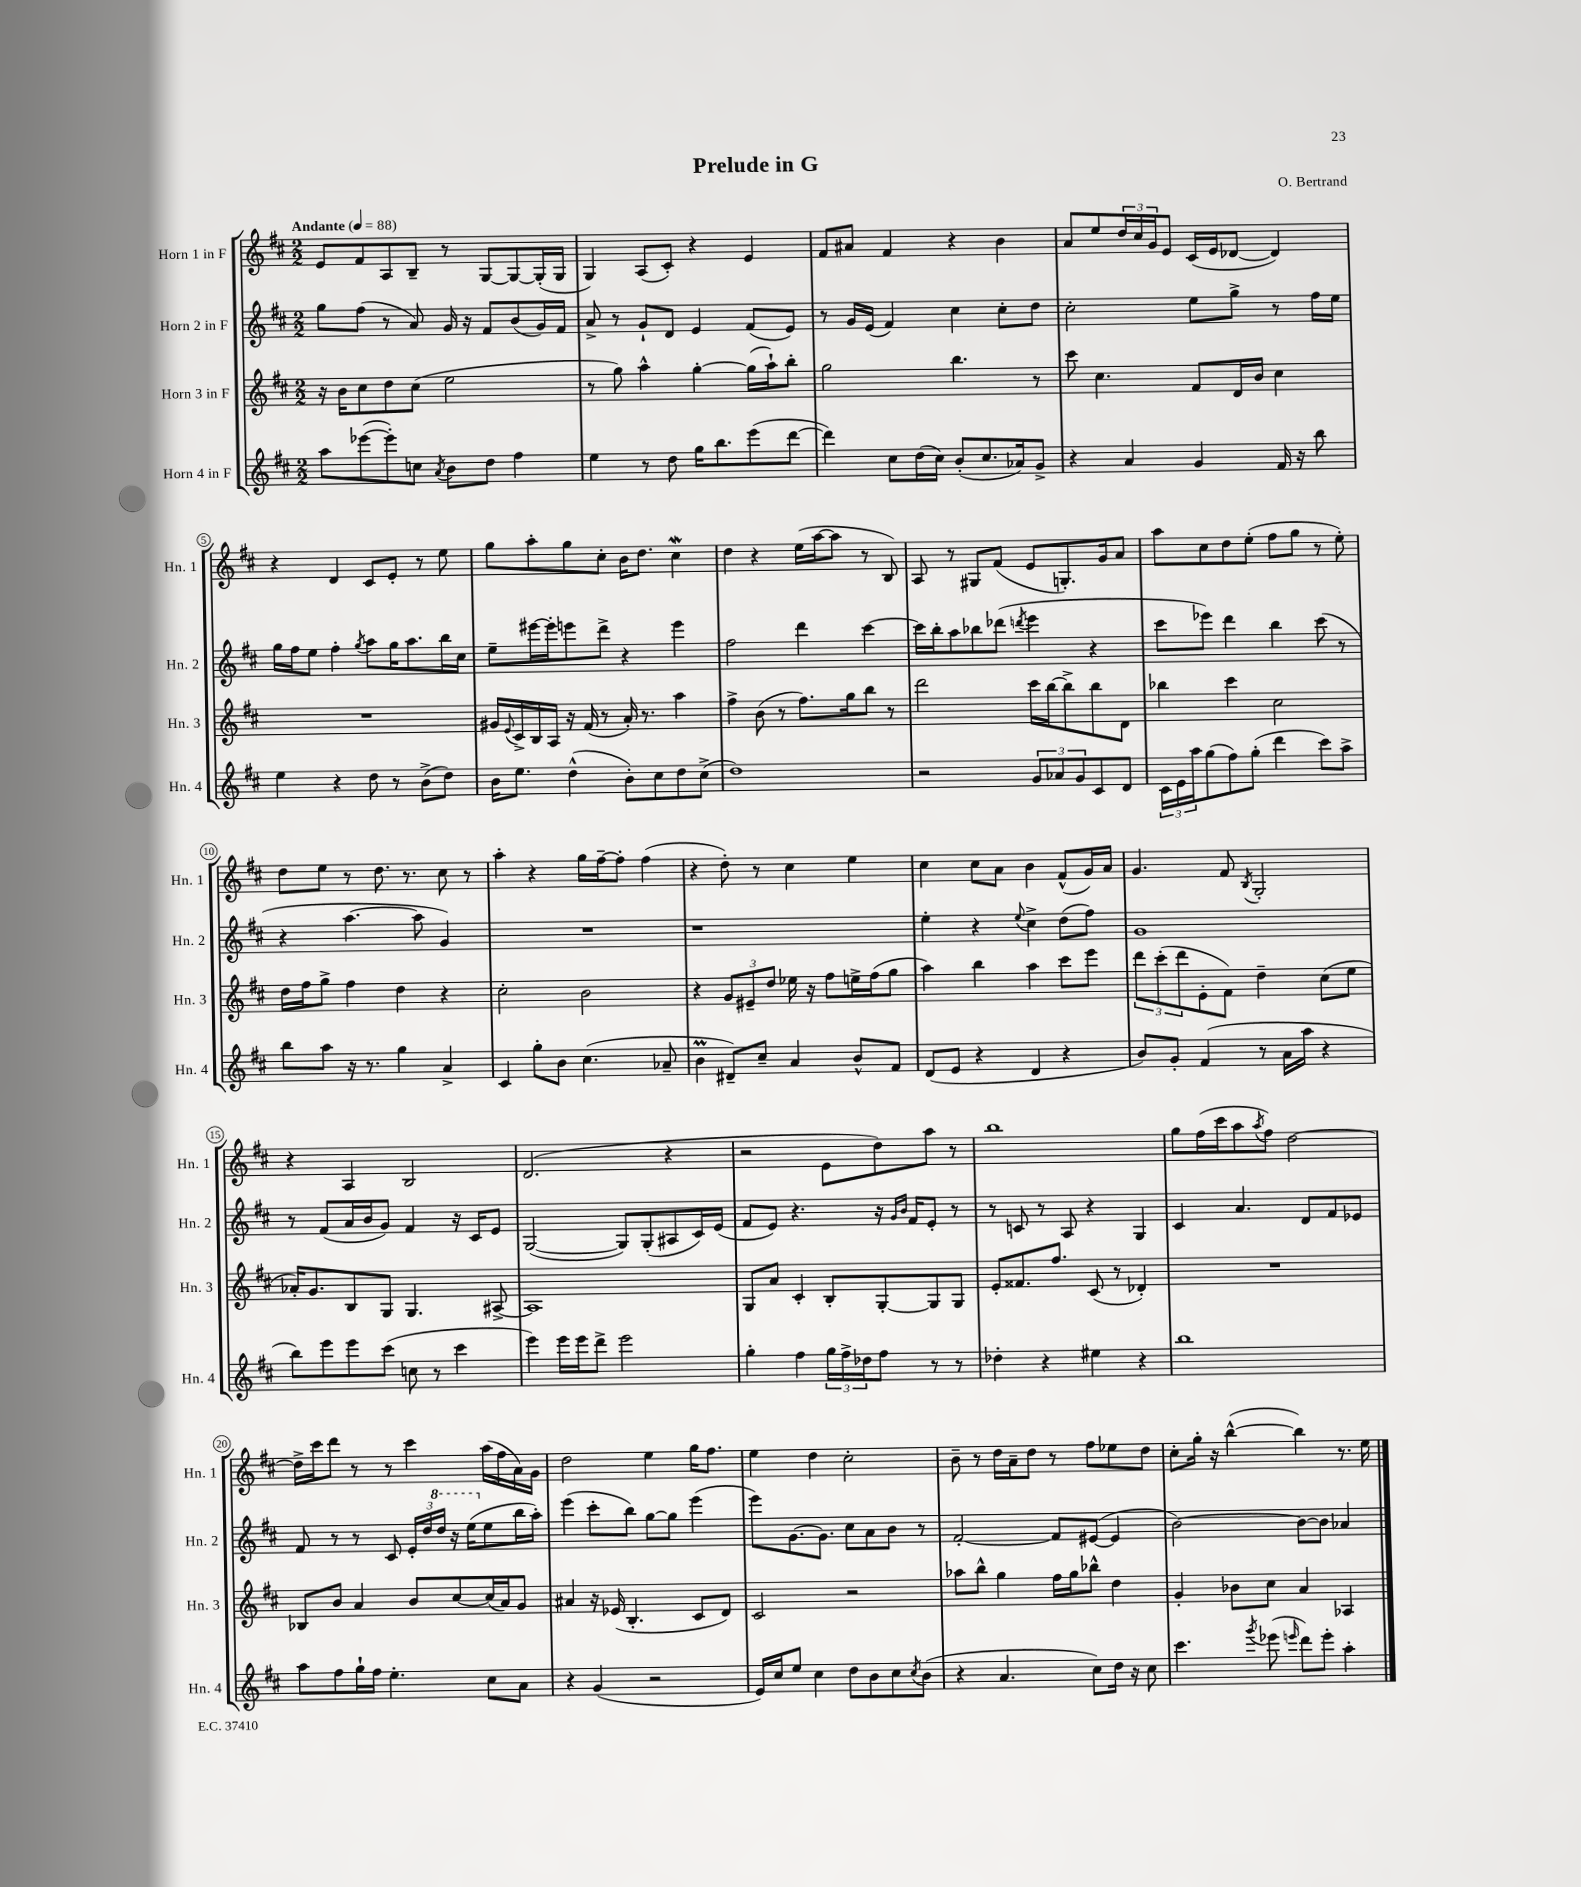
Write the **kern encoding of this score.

**kern	**kern	**kern	**kern
*part4	*part3	*part2	*part1
*staff4	*staff3	*staff2	*staff1
*I"Horn 4 in F	*I"Horn 3 in F	*I"Horn 2 in F	*I"Horn 1 in F
*I'Hn. 4	*I'Hn. 3	*I'Hn. 2	*I'Hn. 1
*clefG2	*clefG2	*clefG2	*clefG2
*k[f#c#]	*k[f#c#]	*k[f#c#]	*k[f#c#]
*M2/2	*M2/2	*M2/2	*M2/2
*MM88	*MM88	*MM88	*MM88
=1	=1	=1	=1
!	!	!	!LO:TX:a:B:t=Andante
8aa\L	16r	8gg\L	8e/L
.	16b\KL	.	.
([8eee-X\	8cc#\	(8ff#\J	8f#/
8eee-'\])	8dd\	8r	8A/
8ccn\J	(8cc#\J	8a/)	8B~/J
8qa/	.	.	.
8b\L	2ee\	16g/	8r
.	.	16r	.
8dd\J	.	8f#/L	[8G/L
4ff#\	.	(8b/	8G/_
.	.	16g/L)	(16G'/L]
.	.	16f#/JJ	16G/JJ
=2	=2	=2	=2
4ee\	8r	8a^/	4G/)
.	8gg\)	8r	.
8r	4aa^^\	8g`/L	(8A/L
8dd\	.	8d/J	8c#'/J)
16gg\KL	[4gg'\	4e/	4r
8.bb\	.	.	.
(8eee\	(16gg\LL]	(8f#/L	4e/
.	16aa`\J)	.	.
[8ddd\J	8bb'\J	8e/J)	.
=3	=3	=3	=3
4ddd\])	2gg\	8r	8f#/L
.	.	16g/LL	8a#X/J
.	.	(16e/JJ	.
8cc#\L	.	4f#/)	4f#/
(16dd\L	.	.	.
16cc#\JJ)	.	.	.
(8b'/L	4.bb\	4cc#\	4r
8.cc#/	.	.	.
.	.	8cc#'\L	4b\
16a-X/k)	.	.	.
8g^/J	8r	8dd\J	.
=4	=4	=4	=4
4r	8ccc#\	2cc#'\	8a/L
.	4.cc#\	.	8ee/
4a/	.	.	24dd/L
.	.	.	24cc#/
.	.	.	24g/J
.	.	.	8e/J
4g/	8f#/L	8ee\L	(16c#/LL
.	.	.	16e/J
.	16d/L	8gg^\J	[8d-X/J
.	16b/JJ	.	.
16f#/	4cc#\	8r	4d-/])
16r	.	.	.
8bb\	.	16ff#\LL	.
.	.	16ee\JJ	.
!!LO:LB:g=z
=5	=5	=5	=5
4ee\	1r	16gg\LL	4r
.	.	16ff#\J	.
.	.	8ee\J	.
4r	.	4ff#'\	4d/
.	.	8qgg/	.
8dd\	.	8aa\L	8c#/L
8r	.	16gg\K	8e'/J
.	.	8.aa\	.
(8b^\L	.	.	8r
8dd\J)	.	16bb\L	8ee\
.	.	16cc#\JJ	.
=6	=6	=6	=6
16b\KL	16g#X/LL	8ee~\L	8gg\L
.	8qqe/	.	.
8.ee\J	16c#^/	.	.
.	16B/	[16eee#X\L	8aa'\
.	16A/JJ	16eee#'\J]	.
(4dd^^\	16r	8eeen\	8gg\
.	(16f#/	.	.
.	8r	8ddd^\J	8cc#'\J
8b'\L)	16a'/)	4r	16b\KL
.	8.r	.	8.dd\J
8cc#\	.	.	.
8dd\	4aa\	4eee\	4cc#W\
(8cc#^\J	.	.	.
=7	=7	=7	=7
1dd)	4ff#^\	2ff#\	4dd\
.	(8b\	.	4r
.	8r	.	.
.	8.ff#\L)	4ddd\	(16ee\LL
.	.	.	[16aa\J
.	.	.	8aa\J]
.	16gg\k	.	.
.	8bb\J	[4ccc#\	8r
.	8r	.	8B/)
=8	=8	=8	=8
2r	2ddd\	16ccc#\LL]	8A/
.	.	16bb'\J	.
.	.	8aa\	8r
.	.	8bb-X\	8G#X/L
.	.	(8ddd-X\J	(8f#/J
.	.	8qdddn/	.
12g/L	16ccc#\LL	4eee\	8e/L
.	[16bb\J	.	.
12a-X/	.	.	.
.	8bb^\]	.	8.Gn'/)
12g/	.	.	.
8c#/	8bb\	4r	.
.	.	.	16g/k
8d/J	8d\J	.	8a/J
=9	=9	=9	=9
24c#\LL	4bb-X\	8ccc#\L	8aa\L
24e\	.	.	.
24aa\J	.	.	.
(8gg\	.	8eee-X\J)	8cc#\
8ff#\)	4ccc#\	4ddd\	8dd\
(8gg'\J	.	.	(8ee'\J
4ddd\	2cc#\	4bb\	8ff#\L
.	.	.	8gg\J
8ccc#\L)	.	(8ccc#\	8r
8aa^\J	.	8r	8ee'\)
!!LO:LB:g=z
=10	=10	=10	=10
8bb\L	16dd\LL	4r	8dd\L
.	16ff#\J	.	.
8aa\J	8gg^\J	.	8ee\J
16r	4ff#\	[4.aa\	8r
8.r	.	.	.
.	.	.	8.dd\
4gg\	4dd\	.	.
.	.	.	8.r
.	.	8aa\]	.
4a^/	4r	4g/)	8cc#\
.	.	.	8r
=11	=11	=11	=11
4c#/	2cc#'\	1r	4aa'\
8gg'\L	.	.	4r
8b\J	.	.	.
(4.cc#\	2b\	.	16gg\LL
.	.	.	[16ff#~\J
.	.	.	8ff#'\J]
.	.	.	(4ff#\
8a-X~/	.	.	.
=12	=12	=12	=12
4bM\	4r	1r	4r
8d#X~/L)	12g/L	.	8dd'\)
.	12e#X~/	.	.
8cc#~/J	.	.	8r
.	12dd/J	.	.
4a/	16ee-X\	.	4cc#\
.	16r	.	.
.	8ff#\L	.	.
8b^^/L	16een^\L	.	4ee\
.	(16ff#\J	.	.
8f#/J	8gg\J	.	.
=13	=13	=13	=13
(8d/L	4aa\)	4ee'\	4cc#\
8e/J	.	.	.
4r	4bb\	4r	8cc#\L
.	.	.	8a\J
.	.	8qqee/	.
4d/	4aa\	4cc#^\	4b\
4r	8ccc#\L	(8dd\L	(8f#^^/L
.	8eee\J	8ff#\J)	16g/L)
.	.	.	16a/JJ
=14	=14	=14	=14
8b/L)	12ddd\L	1g	4.g/
.	(12ccc#'\	.	.
8g'/J	.	.	.
.	12ddd\	.	.
(4f#/	8e'\	.	.
.	8f#\J)	.	8f#/
.	.	.	8qB/
8r	4dd~\	.	2G'/
16a\LL	.	.	.
16aa\JJ	.	.	.
4r	(8cc#\L	.	.
.	8ee\J	.	.
!!LO:LB:g=z
=15	=15	=15	=15
8bb\L)	16a-X'/KL)	8r	4r
.	8.g/	.	.
8eee\	.	(8f#/L	.
8eee\	8B/	16a/L	4A/
.	.	16b/J	.
(8ccc#\J	8G/J	8g/J)	.
8ccn\	4.G/	4f#/	2B/
8r	.	.	.
4ccc#\	.	16r	.
.	.	16c#/KL	.
.	[8A#X^/	8e/J	.
=16	=16	=16	=16
4eee\)	1A#]	([2G/	(2.d/
16eee\LL	.	.	.
16eee\J	.	.	.
8ddd^\J	.	.	.
2eee\	.	8G/L])	.
.	.	(8G'/	.
.	.	8A#X/	4r
.	.	16c#/L)	.
.	.	(16e/JJ	.
=17	=17	=17	=17
4gg'\	8G/L	8f#/L	2r
.	8a/J	8e/J)	.
4ff#\	4c#'/	4.r	.
24gg\LL	8B'/L	.	8e\L
24ff#^\	.	.	.
24dd-X\J	.	.	.
8ff#\J	[8G'/	16r	8dd\)
.	.	16qqg/LL	.
.	.	16qqb/JJ	.
.	.	16f#/KL	.
8r	8G/]	8e'/J	8aa\J
8r	8G/J	8r	8r
=18	=18	=18	=18
4dd-X'\	8e'/L	8r	1bb
.	8.f##X/	8cn/	.
4r	.	8r	.
.	8.ff#/J	.	.
.	.	8A/	.
4ee#X\	(8c#/	4r	.
.	8r	.	.
4r	4d-X'/)	4G/	.
=19	=19	=19	=19
1bb	1r	4c#/	8gg\L
.	.	.	(16ff#\L
.	.	.	16ccc#\J
.	.	4.a/	8aa\
.	.	.	8qaa/
.	.	.	8ff#\J)
.	.	.	[2dd\
.	.	8d/L	.
.	.	8f#/	.
.	.	8e-X/J	.
!!LO:LB:g=z
=20	=20	=20	=20
8aa\L	8B-X/L	8f#/	16dd^\LL]
.	.	.	16ccc#\J
8ff#\	8b/J	8r	8ddd\J
16gg`\L	4a/	8r	8r
16ff#\JJ	.	.	.
4.ee'\	.	8c#/	8r
.	8b/L	24e'/LL	4ccc#\
.	.	24dd/	.
*	*	*8va	*
.	.	24ddd/JJ	.
.	[8cc#/	16r	.
.	.	(16eee\KL	.
*	*	*X8va	*
8cc#\L	(16cc#/L]	8ee\	(16aa\LL
.	16a/J)	.	16ff#\
8a\J	8g/J	16bb\L	16a\)
.	.	16aa'\JJ)	16g\JJ
=21	=21	=21	=21
4r	4a#X/	(4eee\	2dd\
(4g/	16r	8ccc#'\L	.
.	(16e-X/	.	.
.	4.B'/	8bb\J)	.
2r	.	[8gg\L	4ee\
.	.	8gg\J]	.
.	8c#/L	(4eee\	16gg\KL
.	.	.	8.ff#\J
.	8d/J)	.	.
=22	=22	=22	=22
16e/LL)	2c#/	8eee\L)	4ee\
16cc#/J	.	.	.
8ee/J	.	[8.g\	.
4cc#\	.	.	4dd\
.	.	8.g\J]	.
8dd\L	2r	8cc#\L	2cc#'\
8b\	.	8a\	.
8cc#\	.	8b\J	.
8qcc#/	.	.	.
(8b\J	.	8r	.
=23	=23	=23	=23
4r	8aa-X\L	[2f#'/	8b~\
.	8bb^^\J	.	8r
4.a/	4gg\	.	16dd\LL
.	.	.	16a~\J
.	.	.	8dd\J
.	16ff#\LL	8f#/L]	8r
.	16gg\J	.	.
8cc#\L)	8bb-X^^\J	([8e#X/J	8ff#\L
16dd\Jk	4dd\	4e#/]	8ee-X\
16r	.	.	.
8cc#\	.	.	8dd\J
=24	=24	=24	=24
4.ccc#\	4g'/	[2b\)	8cc#'\L
.	.	.	16gg'\Jk
.	.	.	16r
.	8b-X\L	.	([4bb^^\
8qggg/	.	.	.
(8eee-X\	8cc#\J	.	.
16qqeeen/	.	.	.
8ddd\L)	4a/	8b\L_	4bb\])
8eee'\J	.	8b\J]	.
4aa'\	4A-X/	4a-X/	8.r
.	.	.	16ee\
==	==	==	==
*-	*-	*-	*-
